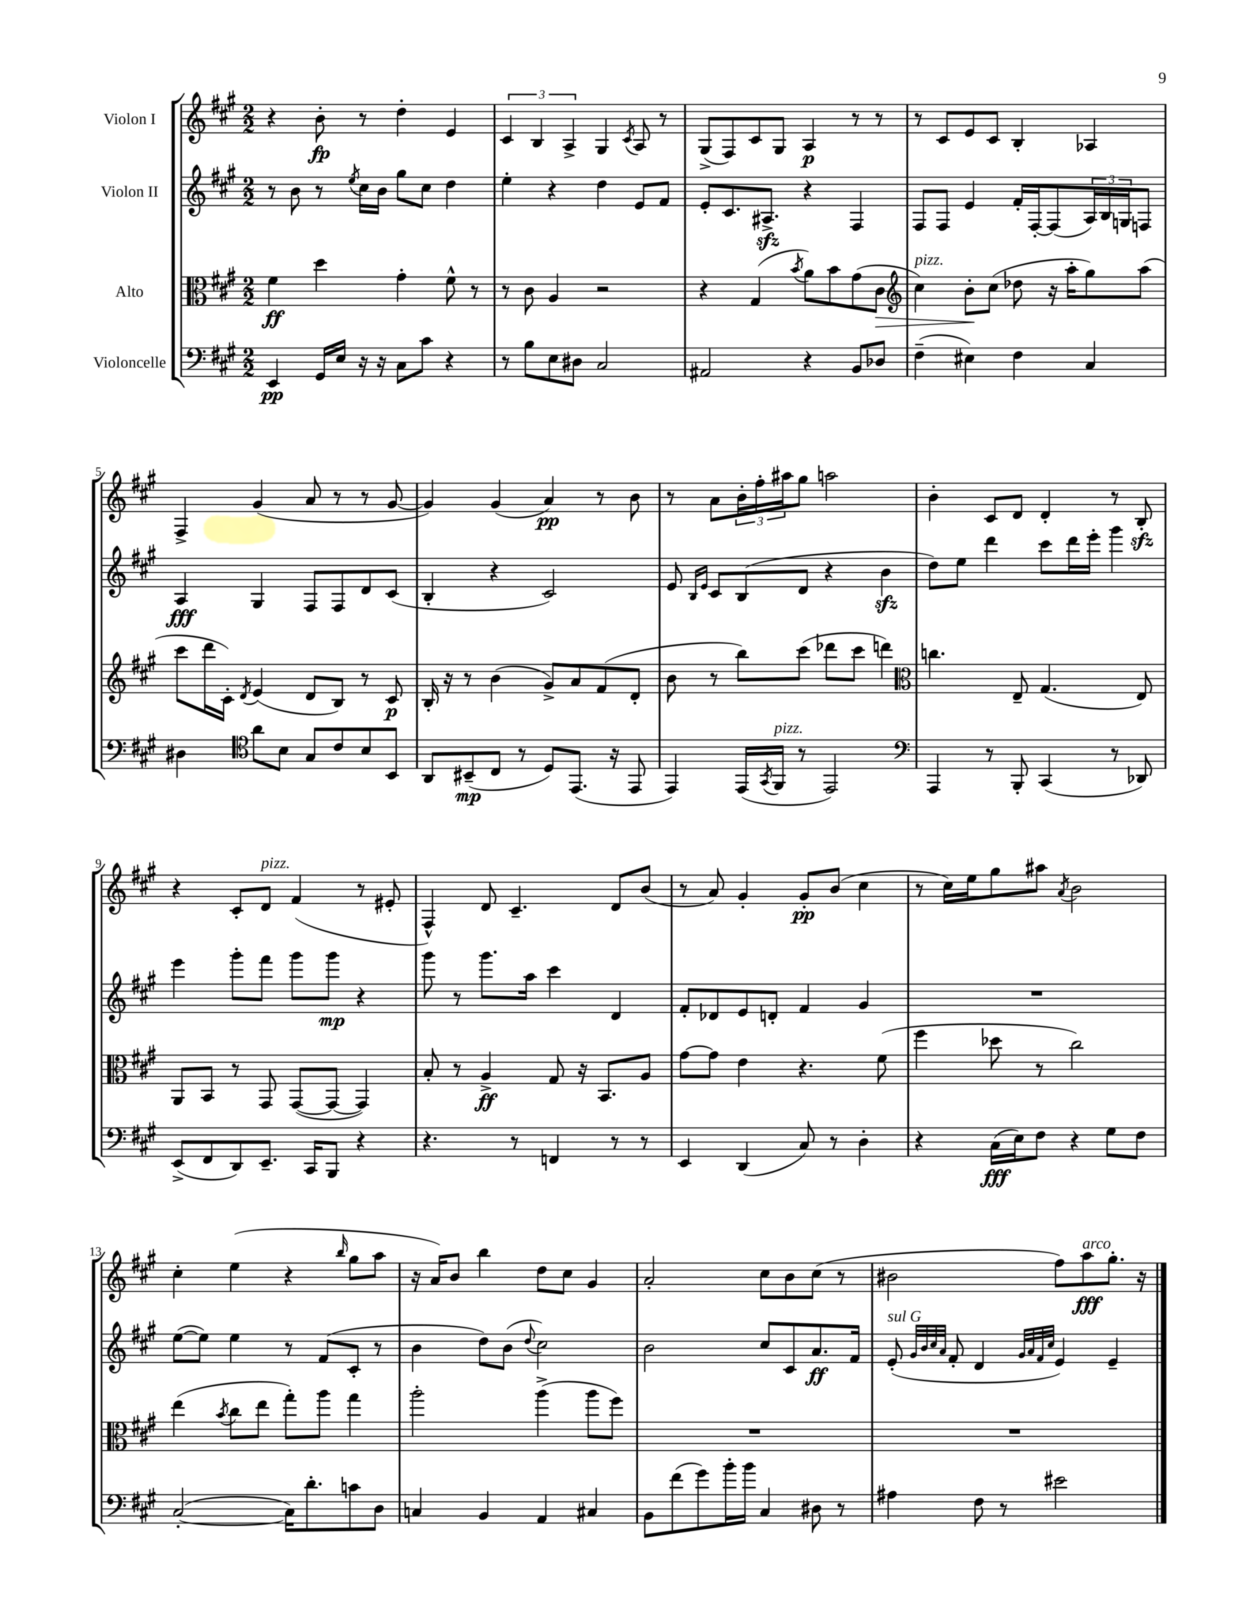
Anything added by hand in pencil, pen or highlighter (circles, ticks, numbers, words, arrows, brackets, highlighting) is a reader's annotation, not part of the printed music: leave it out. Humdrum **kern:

**kern	**kern	**kern	**kern
*staff4	*staff3	*staff2	*staff1
*clefF4	*clefC3	*clefG2	*clefG2
*k[f#c#g#]	*k[f#c#g#]	*k[f#c#g#]	*k[f#c#g#]
*M2/2	*M2/2	*M2/2	*M2/2
4EE/	4f#\	8r	4r
.	.	8b\	.
16GG#/LL	4dd\	8r	8b'\
16E/JJ	.	.	.
.	.	8qee/	.
16r	.	16cc#\LL	8r
16r	.	16b\JJ	.
8C#\L	4g#'\	8gg#\L	4dd'\
8c#\J	.	8cc#\J	.
4r	8f#^^\	4dd\	4e/
.	8r	.	.
=	=	=	=
8r	8r	4ee'\	6c#/
8B\L	8c#\	.	.
.	.	.	6B/
8E\	4A/	4r	.
.	.	.	6A^/
8D#\J	.	.	.
2C#/	2r	4dd\	4G#/
.	.	.	8qc#/
.	.	8e/L	8A/
.	.	8f#/J	8r
=	=	=	=
2AA#/	4r	8e'/L	(8G#^/L
.	.	8.c#/	8F#/)
.	(4G#/	.	8c#/
.	.	8.A#^/J	.
.	.	.	8G#/J
.	8qb/	.	.
4r	8a\L)	4r	4A/
.	8b\	.	.
8BB/L	(8g#\	4F#/	8r
8D-/J	8c#\J	.	8r
=	=	=	=
*	*clefG2	*	*
(4F#~\	4cc#\)	8F#/L	8r
.	.	8F#/J	8c#/L
4E#\)	8b'\L	4e/	8e/
.	(8cc#\J	.	8c#/J
4F#\	8dd-\	16f#'/LL	4B'/
.	.	[16F#'/J	.
.	16r	(8F#/]	.
.	16aa'\LK	.	.
4C#/	8gg#\)	24A/L)	4A-/
.	.	24B/	.
.	.	24G/J	.
.	(8aa\J	8F/J	.
=	=	=	=
4D#\	8ccc#\L	4A/	4F#^/
.	16ddd\L	.	.
.	16c#'\JJ)	.	.
*clefC4	*	*	*
.	8qd/	.	.
8a\L	(4e/	4G#/	(4g#/
8B\J	.	.	.
8G#/L	8d/L	8F#/L	8a/
8c#/	8B/J)	8F#/	8r
8B/	8r	8d/	8r
8BB/J	8c#/	(8c#/J	[8g#/
=	=	=	=
8AA/L	16B'/	4B'/	4g#/])
.	16r	.	.
(8BB#~/	8r	.	.
8C#/J	(4b\	4r	(4g#/
8r	.	.	.
8D/L)	8g#^/L)	2c#/)	4a/)
(8.EE/J	8a/	.	.
.	(8f#/	.	8r
16r	.	.	.
8EE/	8d'/J	.	8b\
=	=	=	=
4EE/)	8b\	8e/	8r
.	.	16qqB/LL	.
.	.	16qqe/JJ	.
.	8r	8c#/L	8a\L
(16EE/LL	8bb\L)	(8B/	24b'\L
.	.	.	24ff#'\
8qGG#/	.	.	.
16FF#/JJ	.	.	.
.	.	.	24aa#\J
8r	(8ccc#\J	8d/J	8gg#\J
2EE/)	8ddd-\L	4r	2aa\
.	8ccc#\J	.	.
.	4ddd\)	4b\	.
=	=	=	=
*clefF4	*clefC3	*	*
4AAA/	4.cc\	8dd\L)	4b'\
.	.	8ee\J	.
8r	.	4ddd\	8c#/L
8BBB'/	8E~/	.	8d/J
(4CC#/	(4.G#/	8ccc#\L	4d'/
.	.	16ddd\L	.
.	.	16eee'\JJ	.
8r	.	4ggg#\	8r
8DD-/)	8E/)	.	8B'/
=	=	=	=
(8EE^/L	8AA/L	4eee\	4r
8FF#/	8BB/J	.	.
8DD/)	8r	8ggg#'\L	8c#'/L
8.EE~/J	8GG#/	8fff#\J	8d/J
.	([8GG#/L	8ggg#\L	(4f#/
16CC#/LK	.	.	.
8BBB/J	8GG#/_J	8ggg#\J	.
4r	4GG#/])	4r	8r
.	.	.	8e#'/
=	=	=	=
4.r	8B'/	8ggg#\	4F#^^/)
.	8r	8r	.
.	4A^/	8.ggg#\L	8d/
8r	.	.	4.c#~/
.	.	16aa\Jk	.
4FF/	8G#/	4ccc#\	.
.	16r	.	.
.	8.BB/L	.	.
8r	.	4d/	8d/L
8r	8A/J	.	(8b/J
=	=	=	=
4EE/	[8g#\L	8f#'/L	8r
.	8g#\]J	8d-/	8a/)
(4DD/	4e\	8e/	4g#'/
.	.	8d'/J	.
8C#/)	4.r	4f#/	8g#'/L
8r	.	.	(8b/J
4D'\	.	4g#/	4cc#\
.	(8f#\	.	.
=	=	=	=
4r	4ff#\	1r	8r
.	.	.	16cc#\LL)
.	.	.	16ee\J
(16C#\LL	8dd-\	.	8gg#\
16E\J)	.	.	.
8F#\J	8r	.	8aa#\J
.	.	.	8qa/
4r	2cc#\)	.	2b\
8G#\L	.	.	.
8F#\J	.	.	.
=	=	=	=
([2C#'/	(4ee\	([8ee\L	4cc#'\
.	.	8ee\]J)	.
.	8qb/	.	.
.	8cc#\L	4ee\	(4ee\
.	8ee\J	.	.
16C#\]LK)	8gg#'\L)	8r	4r
8.d'\	.	.	.
.	8aa\J	(8f#/L	.
.	.	.	16qqbb/
8c\	4gg#\	8c#'/J	8gg#\L
8D\J	.	8r	8aa\J
=	=	=	=
4C/	2aa'\	4b\	16r
.	.	.	16a/LK)
.	.	.	8b/J
4BB/	.	8dd\L)	4bb\
.	.	(8b\J	.
.	.	8qqdd/	.
4AA/	(4aa^\	2cc#\)	8dd\L
.	.	.	8cc#\J
4C#/	8aa\L	.	4g#/
.	8ff#\J)	.	.
=	=	=	=
8BB\L	1r	2b\	2a'/
(8f#\	.	.	.
8g#\)	.	.	.
16b'\L	.	.	.
16b\JJ	.	.	.
4C#/	.	8cc#/L	8cc#\L
.	.	8c#/	8b\
8D#\	.	8.a/	(8cc#\J
8r	.	.	8r
.	.	16f#/Jk	.
=	=	=	=
4A#\	1r	(8e'/	2b#\
.	.	32qqg#/LLL	.
.	.	32qqb/	.
.	.	32qqcc#/	.
.	.	32qqa/JJJ	.
.	.	8f#'/	.
8F#\	.	4d/	.
8r	.	.	.
.	.	32qqg#/LLL	.
.	.	32qqa/	.
.	.	32qqf#/	.
.	.	32qqcc#/JJJ	.
2e#\	.	4e/)	8ff#\L)
.	.	.	8aa\
.	.	4e~/	8.gg#'\J
.	.	.	16r
==	==	==	==
*-	*-	*-	*-
